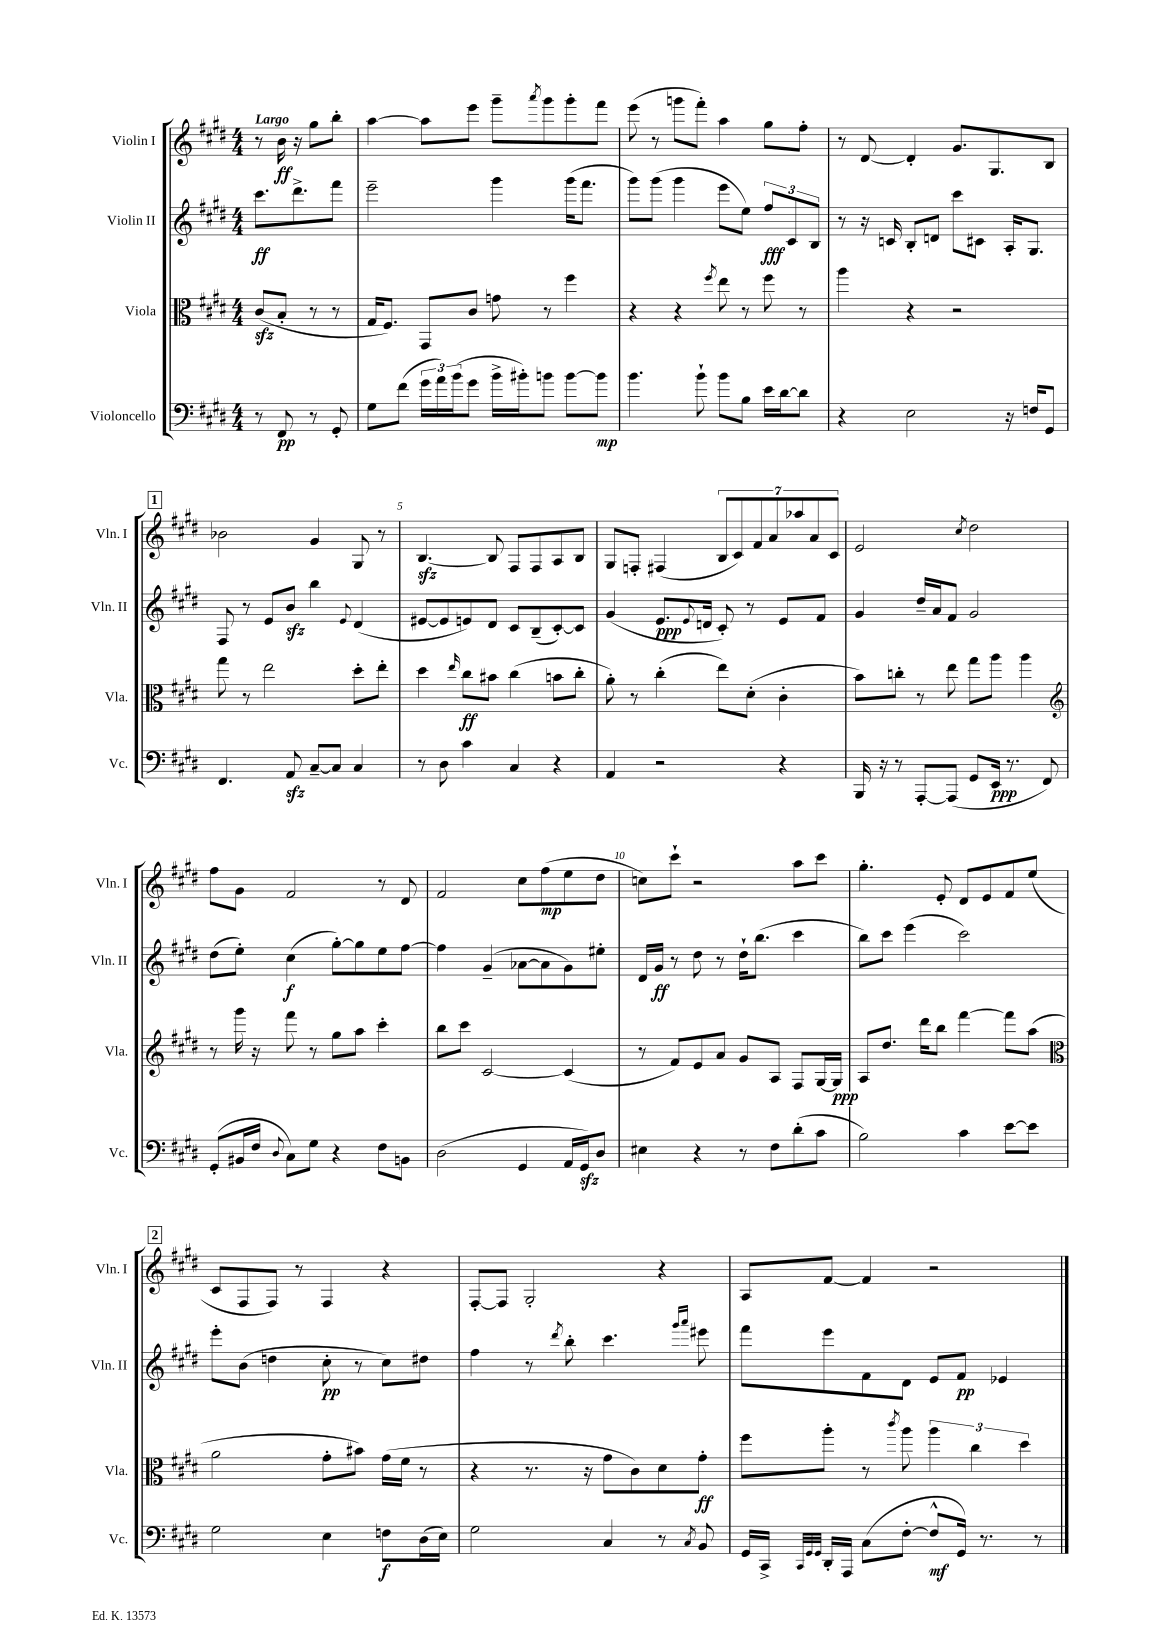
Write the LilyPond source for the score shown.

<<
\new StaffGroup <<
\new Staff = "s0" \with { instrumentName = "Violin I" shortInstrumentName = "Vln. I" } {
    \clef treble \key e \major \numericTimeSignature \time 4/4 \partial 2 \tempo "Largo"
    r8 b'16\ff r16 gis''8 b''8-. |
    a''4~ a''8 e'''8 gis'''8-- \acciaccatura { a'''8 } gis'''8 gis'''8-. fis'''8 |
    e'''8( r8 g'''8 fis'''8-.) a''4 gis''8 fis''8-. |
    r8 dis'8~ dis'4-. gis'8. gis8. b8 |
    \mark \markup { \box "1" } bes'2 gis'4 gis8 r8 |
    b4.~\sfz b8 fis8 fis8 a8 b8 |
    gis8 f8-. fis4( \tuplet 7/4 { b8 cis'8) fis'8 a'8 aes''8 a'8 cis'8 } |
    e'2 \acciaccatura { cis''8 } dis''2 |
    fis''8 gis'8 fis'2 r8 dis'8 |
    fis'2 cis''8 fis''8\mp( e''8 dis''8 |
    c''8) cis'''8-! r2 a''8 cis'''8 |
    gis''4.-. e'8-. dis'8 e'8 fis'8 e''8( |
    \mark \markup { \box "2" } cis'8 fis8 fis8) r8 fis4 r4 |
    fis8~-. fis8 gis2-. r4 |
    a8 fis'8~ fis'4 r2 \bar "|." |
}
\new Staff = "s1" \with { instrumentName = "Violin II" shortInstrumentName = "Vln. II" } {
    \clef treble \key e \major \numericTimeSignature \time 4/4 \partial 2
    cis'''8.\ff dis'''8.-> fis'''8 |
    e'''2-- gis'''4 gis'''16( fis'''8. |
    gis'''8) gis'''8( gis'''4 e'''8 e''8) \tuplet 3/2 { fis''8\fff cis'8 b8 } |
    r8 r16 c'16 b8-. d'8 cis'''8 cis'8 a16-. gis8. |
    \mark \markup { \box "1" } fis8 r8 e'8 b'8\sfz b''4 \appoggiatura { e'8 } dis'4( |
    eis'8~ eis'8 e'8) dis'8 cis'8 b8--( cis'8~-.) cis'8 |
    gis'4( e'8.\ppp \appoggiatura { e'8 } d'16 cis'8-.) r8 e'8 fis'8 |
    gis'4 dis''16-- a'16 fis'8 gis'2 |
    dis''8( e''8-.) cis''4\f( gis''8~-.) gis''8 e''8 fis''8~ |
    fis''4 gis'4--( aes'8~ aes'8 gis'8) eis''8-. |
    dis'16 gis'16\ff r8 dis''8 r8 dis''16-! b''8.( cis'''4 |
    b''8) cis'''8 e'''4( cis'''2) |
    \mark \markup { \box "2" } e'''8-. b'8( d''4 cis''8-.\pp r8 cis''8) dis''8 |
    fis''4 r8 \acciaccatura { dis'''8 } b''8-. cis'''4. \grace { gis'''16 a'''16 } eis'''8 |
    fis'''8 e'''8 fis'8 dis'8 e'8 fis'8\pp ees'4 \bar "|." |
}
\new Staff = "s2" \with { instrumentName = "Viola" shortInstrumentName = "Vla." } {
    \clef alto \key e \major \numericTimeSignature \time 4/4 \partial 2
    cis'8\sfz( b8-. r8 r8 |
    gis16 fis8.) gis,8 cis'8 g'8 r8 fis''4 |
    r4 r4 \acciaccatura { fis''8 } e''8 r8 fis''8 r8 |
    a''4 r4 r2 |
    \mark \markup { \box "1" } gis''8 r8 e''2 dis''8-. e''8-. |
    dis''4 \grace { e''16 } cis''8\ff bis'8 cis''4( b'8 cis''8-. |
    a'8-.) r8 cis''4-.( e''8) dis'8-.( cis'4-. |
    b'8) c''8-. r8 e''8 gis''8 a''8 a''4 |
    \clef treble r8 gis'''16 r16 fis'''8 r8 gis''8 a''8 cis'''4-. |
    b''8 cis'''8 cis'2~ cis'4( |
    r8 fis'8) e'8 a'8 gis'8 a8 fis8 gis16~ gis16\ppp |
    a8 dis''8. dis'''16 b''8 fis'''4~ fis'''8 a''8( |
    \mark \markup { \box "2" } \clef alto a'2 gis'8-. bis'8) gis'16( fis'16 r8 |
    r4 r8. r16 gis'8 cis'8) dis'8 gis'8-.\ff |
    fis''8 a''8-. r8 \acciaccatura { cis'''8 } a''8 \tuplet 3/2 { a''4 cis''4 dis''4 } \bar "|." |
}
\new Staff = "s3" \with { instrumentName = "Violoncello" shortInstrumentName = "Vc." } {
    \clef bass \key e \major \numericTimeSignature \time 4/4 \partial 2
    r8 fis,8\pp r8 gis,8-. |
    gis8 fis'8( \tuplet 3/2 { gis'16 a'16) b'16( } gis'8 b'16-> bis'16-.) b'8 b'8~ b'8\mp |
    b'4. b'8-! b'8 b8 e'16 dis'16~ dis'8 |
    r4 e2 r16 f16 gis,8 |
    \mark \markup { \box "1" } fis,4. a,8\sfz cis8~-- cis8 cis4 |
    r8 dis8 cis'4 cis4 r4 |
    a,4 r2 r4 |
    b,,16 r16 r8 a,,8~-. a,,8( gis,8 e,16\ppp r8. fis,8) |
    gis,8-.( bis,16 fis16 \appoggiatura { dis8 } cis8) gis8 r4 fis8 b,8 |
    dis2( gis,4 a,16 gis,16\sfz) dis8 |
    eis4 r4 r8 fis8 dis'8-.( cis'8 |
    b2) cis'4 e'8~ e'8 |
    \mark \markup { \box "2" } gis2 e4 f8\f dis16( e16) |
    gis2 cis4 r8 \acciaccatura { cis8 } b,8 |
    gis,16 cis,16-> \grace { cis,32 gis,32 gis,32 } dis,16-. a,,16 cis8( fis8~-. fis8-^\mf gis,16) r8. r8 \bar "|." |
}
>>
>>
\layout { \context { \Score \override BarNumber.break-visibility = ##(#f #t #t) barNumberVisibility = #(every-nth-bar-number-visible 5) } }
